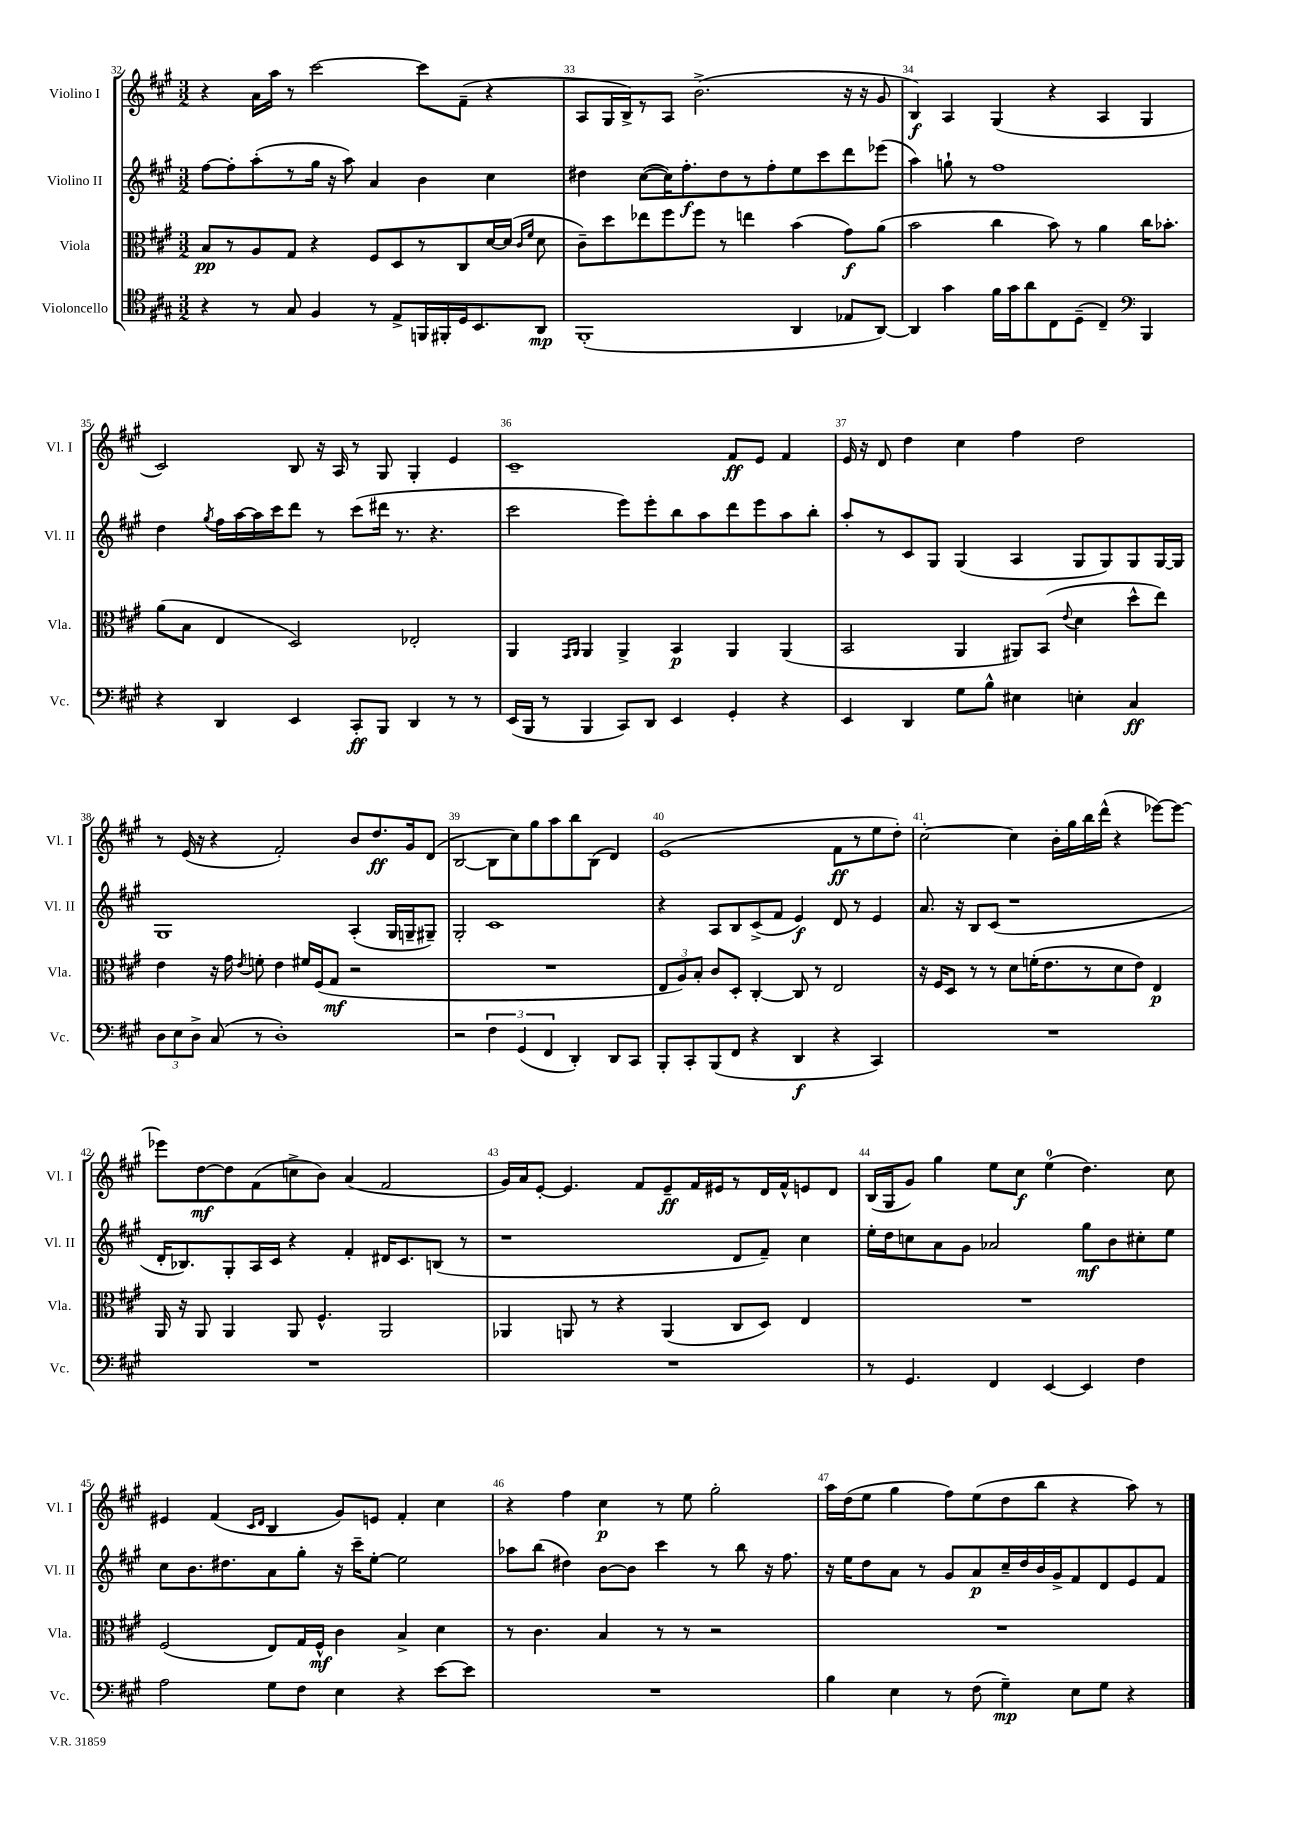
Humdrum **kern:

**kern	**dynam	**kern	**dynam	**kern	**dynam	**kern	**dynam
*part4	*part4	*part3	*part3	*part2	*part2	*part1	*part1
*staff4	*staff4	*staff3	*staff3	*staff2	*staff2	*staff1	*staff1
*I"Violoncello	*	*I"Viola	*	*I"Violino II	*	*I"Violino I	*
*I'Vc.	*	*I'Vla.	*	*I'Vl. II	*	*I'Vl. I	*
*clefC4	*	*clefC3	*	*clefG2	*	*clefG2	*
*k[f#c#g#]	*	*k[f#c#g#]	*	*k[f#c#g#]	*	*k[f#c#g#]	*
*M3/2	*	*M3/2	*	*M3/2	*	*M3/2	*
=32	=32	=32	=32	=32	=32	=32	=32
4r	.	8B/L	pp	[8ff#\L	.	4r	.
.	.	8r	.	8ff#'\]	.	.	.
8r	.	8A/	.	(8aa'\	.	16a\LL	.
.	.	.	.	.	.	16aa\JJ	.
8G#/	.	8G#/J	.	8r	.	8r	.
4F#/	.	4r	.	16gg#\Jk	.	[2ccc#\	.
.	.	.	.	16r	.	.	.
.	.	.	.	8aa\)	.	.	.
8r	.	8F#/L	.	4a/	.	.	.
8E^/L	.	8D/	.	.	.	.	.
16FFn/L	.	8r	.	4b\	.	8ccc#\L]	.
16FF#X'/	.	.	.	.	.	.	.
16D/J	.	8C#/	.	.	.	(8f#~\J	.
8.BB/	.	.	.	.	.	.	.
.	.	[16d/L	.	4cc#\	.	4r	.
.	.	(16d/JJ]	.	.	.	.	.
.	.	16qqc#/LL	.	.	.	.	.
.	.	16qqf#/JJ	.	.	.	.	.
8AA/J	mp	8d\	.	.	.	.	.
=33	=33	=33	=33	=33	=33	=33	=33
(1FF#'	.	8c#~\L)	.	4dd#X\	.	8A/L	.
.	.	8dd\	.	.	.	16G#/L	.
.	.	.	.	.	.	16B^/J)	.
.	.	8ee-X\	.	([8cc#\L	.	8r	.
.	.	8ff#\	.	16cc#\K])	.	8A/J	.
.	.	.	.	8.ff#'\	f	.	.
.	.	8ff#\J	.	.	.	(2.b^\	.
.	.	8r	.	8dd#\	.	.	.
.	.	4een\	.	8r	.	.	.
.	.	.	.	8ff#'\	.	.	.
4AA/	.	(4b\	.	8ee\	.	.	.
.	.	.	.	8ccc#\	.	.	.
8E-X/L	.	8g#\L)	f	8ddd\	.	16r	.
.	.	.	.	.	.	16r	.
[8AA/J)	.	(8a\J	.	(8eee-X\J	.	8g#/	.
=34	=34	=34	=34	=34	=34	=34	=34
4AA/]	.	2b\	.	4aa\)	.	4B/)	f
4g#\	.	.	.	8ggn`\	.	4A/	.
.	.	.	.	8r	.	.	.
16f#\LL	.	4cc#\	.	1ff#	.	(4G#/	.
16g#\J	.	.	.	.	.	.	.
8a\	.	.	.	.	.	.	.
8C#\	.	8b\)	.	.	.	4r	.
(8D~\J	.	8r	.	.	.	.	.
4C#~/)	.	4a\	.	.	.	4A/	.
*clefF4	*	*	*	*	*	*	*
4BBB/	.	16cc#\KL	.	.	.	4G#/	.
.	.	8.b-X'\J	.	.	.	.	.
!!LO:LB:g=z
=35	=35	=35	=35	=35	=35	=35	=35
4r	.	(8a\L	.	4dd\	.	2c#/)	.
.	.	8B\J	.	.	.	.	.
.	.	.	.	8qgg#/	.	.	.
4DD/	.	4E/	.	16ff#\LL	.	.	.
.	.	.	.	[16aa\	.	.	.
.	.	.	.	16aa\]	.	.	.
.	.	.	.	16ccc#\J	.	.	.
4EE/	.	2D/)	.	8ddd\J	.	8B/	.
.	.	.	.	8r	.	16r	.
.	.	.	.	.	.	16A/	.
8CC#'/L	ff	.	.	(8ccc#\L	.	8r	.
8BBB/J	.	.	.	16ddd#X\Jk	.	8G#/	.
.	.	.	.	8.r	.	.	.
4DD/	.	2E-X'/	.	.	.	4G#'/	.
.	.	.	.	4.r	.	.	.
8r	.	.	.	.	.	4e/	.
8r	.	.	.	.	.	.	.
=36	=36	=36	=36	=36	=36	=36	=36
(16EE/LL	.	4AA/	.	2ccc#\	.	1c#~	.
16BBB/JJ	.	.	.	.	.	.	.
8r	.	.	.	.	.	.	.
.	.	16qqGG#/LL	.	.	.	.	.
.	.	16qqAA/JJ	.	.	.	.	.
4BBB/	.	4AA/	.	.	.	.	.
8CC#/L)	.	4AA^/	.	8eee\L)	.	.	.
8DD/J	.	.	.	8eee'\	.	.	.
4EE/	.	4BB/	p	8bb\	.	.	.
.	.	.	.	8aa\	.	.	.
4GG#'/	.	4AA/	.	8ddd\	.	8f#/L	ff
.	.	.	.	8eee\	.	8e/J	.
4r	.	(4AA/	.	8aa\	.	4f#/	.
.	.	.	.	8bb'\J	.	.	.
=37	=37	=37	=37	=37	=37	=37	=37
4EE/	.	2BB/	.	8aa'/L	.	16e/	.
.	.	.	.	.	.	16r	.
.	.	.	.	8r	.	8d/	.
4DD/	.	.	.	8c#/	.	4dd\	.
.	.	.	.	8G#/J	.	.	.
8G#\L	.	4AA/	.	(4G#/	.	4cc#\	.
8B^^\J	.	.	.	.	.	.	.
4E#X\	.	8AA#X/L)	.	4A/	.	4ff#\	.
.	.	(8BB/J	.	.	.	.	.
.	.	8qqe/	.	.	.	.	.
4En'\	.	4d\	.	8G#/L	.	2dd\	.
.	.	.	.	8G#/)	.	.	.
4C#/	ff	8dd^^\L	.	8G#/	.	.	.
.	.	8ee\J)	.	[16G#/L	.	.	.
.	.	.	.	16G#/JJ]	.	.	.
!!LO:LB:g=z
=38	=38	=38	=38	=38	=38	=38	=38
12D\L	.	4e\	.	1G#	.	8r	.
12E\	.	.	.	.	.	.	.
.	.	.	.	.	.	(16e/	.
12D^\J	.	.	.	.	.	.	.
.	.	.	.	.	.	16r	.
(8C#/	.	16r	.	.	.	4r	.
.	.	16g#\	.	.	.	.	.
.	.	8qe/	.	.	.	.	.
8r	.	8fn'\	.	.	.	.	.
1D')	.	4e\	.	.	.	2f#'/)	.
.	.	16f#X/LL	.	.	.	.	.
.	.	(16F#/J	.	.	.	.	.
.	.	8G#/J	mf	.	.	.	.
.	.	2r	.	(4A'/	.	8b/L	.
.	.	.	.	.	.	8.dd/	ff
.	.	.	.	16G#/LL	.	.	.
.	.	.	.	16Gn~/J	.	16g#/k	.
.	.	.	.	8G#X~/J)	.	(8d/J	.
=39	=39	=39	=39	=39	=39	=39	=39
2r	.	1.r	.	2G#'/	.	[2B/	.
6F#\	.	.	.	1c#	.	8B\L]	.
.	.	.	.	.	.	8cc#\)	.
(6GG#/	.	.	.	.	.	.	.
.	.	.	.	.	.	8gg#\	.
6FF#/	.	.	.	.	.	.	.
.	.	.	.	.	.	8aa\	.
4DD'/)	.	.	.	.	.	8bb\	.
.	.	.	.	.	.	(8B\J	.
8DD/L	.	.	.	.	.	4d/)	.
8CC#/J	.	.	.	.	.	.	.
=40	=40	=40	=40	=40	=40	=40	=40
8BBB'/L	.	12E/L	.	4r	.	(1e	.
.	.	12A/)	.	.	.	.	.
8CC#'/	.	.	.	.	.	.	.
.	.	12B'/J	.	.	.	.	.
(8BBB/	.	8c#/L	.	8A/L	.	.	.
8FF#/J	.	8D'/J	.	8B/	.	.	.
4r	.	[4C#'/	.	(8c#^/	.	.	.
.	.	.	.	8f#/J	.	.	.
4DD/	f	8C#/]	.	4e/)	f	.	.
.	.	8r	.	.	.	.	.
4r	.	2E/	.	8d/	.	8f#\L	ff
.	.	.	.	8r	.	8r	.
4CC#/)	.	.	.	4e/	.	8ee\	.
.	.	.	.	.	.	8dd'\J)	.
=41	=41	=41	=41	=41	=41	=41	=41
1.r	.	16r	.	8.a/	.	[2cc#'\	.
.	.	16F#/KL	.	.	.	.	.
.	.	8D/J	.	.	.	.	.
.	.	.	.	16r	.	.	.
.	.	8r	.	8B/L	.	.	.
.	.	8r	.	(8c#/J	.	.	.
.	.	8d\L	.	1r	.	4cc#\]	.
.	.	(16fn'\K	.	.	.	.	.
.	.	8.e\	.	.	.	.	.
.	.	.	.	.	.	16b'\LL	.
.	.	.	.	.	.	16gg#\	.
.	.	8r	.	.	.	16bb\	.
.	.	.	.	.	.	(16ddd^^\JJ	.
.	.	8d\	.	.	.	4r	.
.	.	8e\J)	.	.	.	.	.
.	.	4E/	p	.	.	[8eee-X\L)	.
.	.	.	.	.	.	8eee-\J_	.
!!LO:LB:g=z
=42	=42	=42	=42	=42	=42	=42	=42
1.r	.	16AA/	.	16d'/KL	.	8eee-X\L]	.
.	.	16r	.	8.B-X/)	.	.	.
.	.	8AA/	.	.	.	[8dd\	mf
.	.	4AA/	.	8G#'/	.	8dd\]	.
.	.	.	.	16A/L	.	(8f#\	.
.	.	.	.	16c#/JJ	.	.	.
.	.	8AA/	.	4r	.	8ccn^\	.
.	.	4.F#^^/	.	.	.	8b\J)	.
.	.	.	.	4f#'/	.	(4a/	.
.	.	2AA/	.	16d#X/KL	.	2f#/	.
.	.	.	.	8.c#/	.	.	.
.	.	.	.	(8Bn/J	.	.	.
.	.	.	.	8r	.	.	.
=43	=43	=43	=43	=43	=43	=43	=43
1.r	.	4AA-X/	.	1r	.	16g#/LL)	.
.	.	.	.	.	.	16a/J	.
.	.	.	.	.	.	[8e'/J	.
.	.	8AAn/	.	.	.	4.e/]	.
.	.	8r	.	.	.	.	.
.	.	4r	.	.	.	.	.
.	.	.	.	.	.	8f#/L	.
.	.	(4AA/	.	.	.	8e~/	ff
.	.	.	.	.	.	16f#/L	.
.	.	.	.	.	.	16e#X/J	.
.	.	8C#/L	.	8d/L	.	8r	.
.	.	8D/J)	.	8f#~/J)	.	16d/L	.
.	.	.	.	.	.	16f#^^/J	.
.	.	4E/	.	4cc#\	.	8en/	.
.	.	.	.	.	.	8d/J	.
=44	=44	=44	=44	=44	=44	=44	=44
8r	.	1.r	.	16ee'\LL	.	(16B/LL	.
.	.	.	.	16dd\J	.	16G#/J	.
4.GG#/	.	.	.	8ccn\	.	8g#/J)	.
.	.	.	.	8a\	.	4gg#\	.
.	.	.	.	8g#\J	.	.	.
4FF#/	.	.	.	2a-X/	.	8ee\L	.
.	.	.	.	.	.	8cc#\J	f
[4EE/	.	.	.	.	.	(4ee\	.
4EE/]	.	.	.	8gg#\L	mf	4.dd\)	.
.	.	.	.	8b\	.	.	.
4F#\	.	.	.	8cc#X'\	.	.	.
.	.	.	.	8ee\J	.	8cc#\	.
!!LO:LB:g=z
=45	=45	=45	=45	=45	=45	=45	=45
2A\	.	(2F#/	.	8cc#\L	.	4e#X/	.
.	.	.	.	8.b\	.	.	.
.	.	.	.	.	.	(4f#/	.
.	.	.	.	8.dd#X\	.	.	.
.	.	.	.	.	.	16qqc#/LL	.
.	.	.	.	.	.	16qqd/JJ	.
8G#\L	.	8E/L)	.	8a\	.	4B/	.
8F#\J	.	16G#/L	.	8gg#'\J	.	.	.
.	.	16F#^^/JJ	mf	.	.	.	.
4E\	.	4c#\	.	16r	.	8g#/L)	.
.	.	.	.	16ccc#~\KL	.	.	.
.	.	.	.	[8ee'\J	.	8en/J	.
4r	.	4B^/	.	2ee\]	.	4f#'/	.
[8e\L	.	4d\	.	.	.	4cc#\	.
8e\J]	.	.	.	.	.	.	.
=46	=46	=46	=46	=46	=46	=46	=46
1.r	.	8r	.	8aa-X\L	.	4r	.
.	.	4.c#\	.	(8bb\J	.	.	.
.	.	.	.	4dd#X\)	.	4ff#\	.
.	.	4B/	.	[8b\L	.	4cc#\	p
.	.	.	.	8b\J]	.	.	.
.	.	8r	.	4ccc#\	.	8r	.
.	.	8r	.	.	.	8ee\	.
.	.	2r	.	8r	.	2gg#'\	.
.	.	.	.	8bb\	.	.	.
.	.	.	.	16r	.	.	.
.	.	.	.	8.ff#\	.	.	.
=47	=47	=47	=47	=47	=47	=47	=47
4B\	.	1.r	.	16r	.	16aa\LL	.
.	.	.	.	16ee\KL	.	(16dd\J	.
.	.	.	.	8dd\	.	8ee\J	.
4E\	.	.	.	8a\J	.	4gg#\	.
.	.	.	.	8r	.	.	.
8r	.	.	.	8g#/L	.	8ff#\L)	.
(8F#\	.	.	.	8a/	p	(8ee\	.
4G#~\)	mp	.	.	16cc#~/L	.	8dd\	.
.	.	.	.	16dd/	.	.	.
.	.	.	.	16b/	.	8bb\J	.
.	.	.	.	16g#^/J	.	.	.
8E\L	.	.	.	8f#/	.	4r	.
8G#\J	.	.	.	8d/	.	.	.
4r	.	.	.	8e/	.	8aa\)	.
.	.	.	.	8f#/J	.	8r	.
==	==	==	==	==	==	==	==
*-	*-	*-	*-	*-	*-	*-	*-
